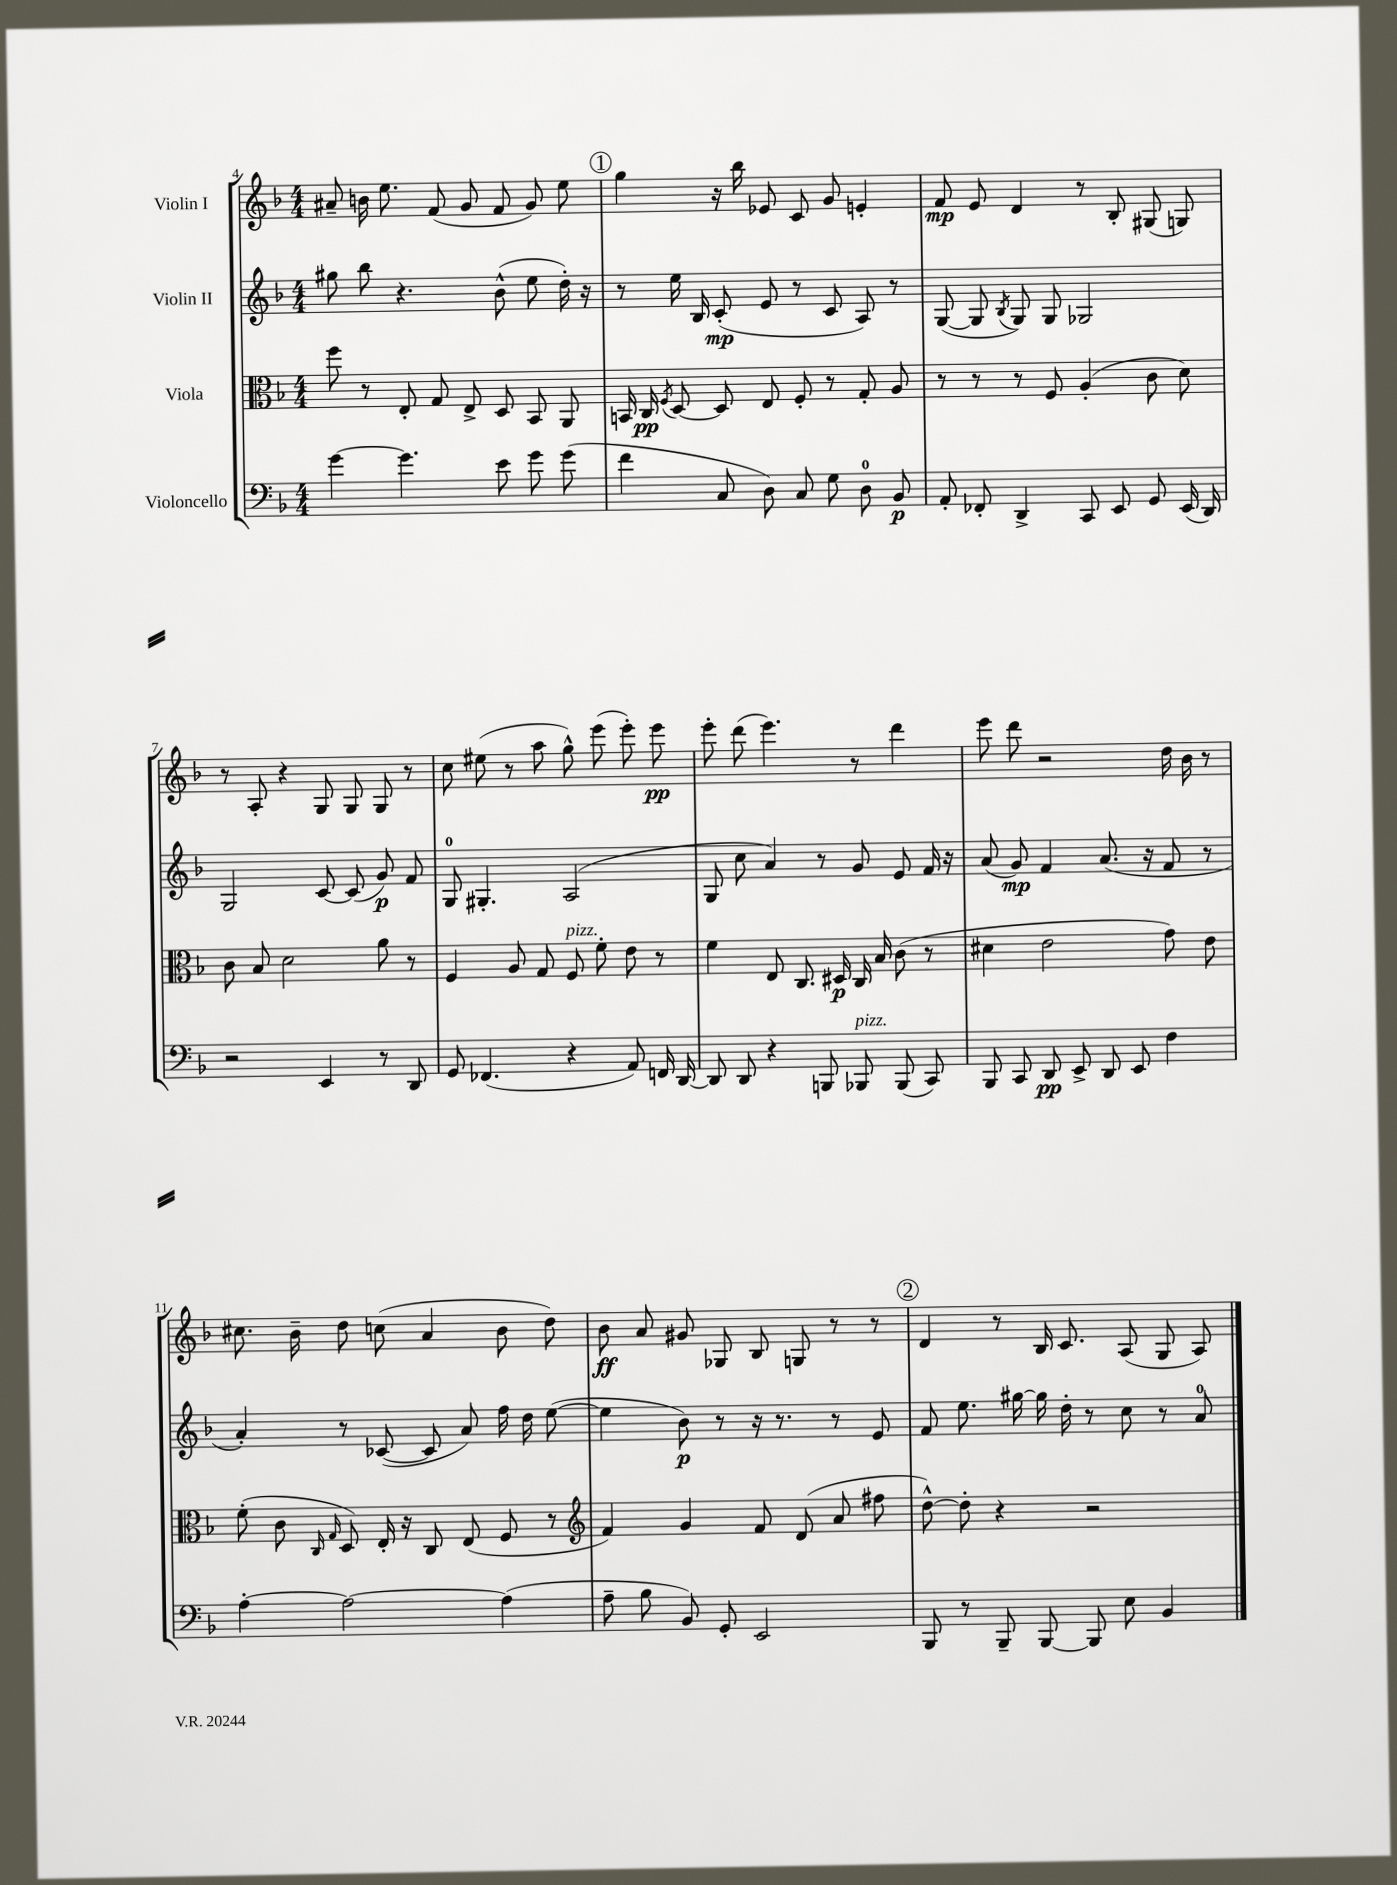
<<
\new StaffGroup <<
\new Staff = "s0" \with { instrumentName = "Violin I" } {
    \clef treble \key f \major \numericTimeSignature \time 4/4
    \autoBeamOff ais'8-- b'16 e''8. f'8( g'8 f'8 g'8) e''8 |
    \mark \markup { \circle "1" } g''4 r16 bes''16 ees'8 c'8 g'8 e'4-. |
    f'8\mp e'8 d'4 r8 bes8-. gis8( g8) |
    r8 a8-. r4 g8 g8 g8 r8 |
    c''8 eis''8( r8 a''8 g''8-^) e'''8( e'''8-.) e'''8\pp |
    e'''8-. d'''8( e'''4.) r8 d'''4 |
    e'''8 d'''8 r2 d''16 bes'16 r8 |
    cis''8. bes'16-- d''8 c''8( a'4 bes'8 d''8) |
    bes'8\ff a'8 gis'8 ges8 bes8 g8 r8 r8 |
    \mark \markup { \circle "2" } d'4 r8 bes16 c'8. a8( g8 a8) \bar "|." |
}
\new Staff = "s1" \with { instrumentName = "Violin II" } {
    \clef treble \key f \major \numericTimeSignature \time 4/4
    \autoBeamOff gis''8 bes''8 r4. bes'8-^( e''8 d''16-.) r16 |
    \mark \markup { \circle "1" } r8 e''16 bes16 c'8-.\mp( e'8 r8 c'8 a8) r8 |
    g8~( g8 \acciaccatura { bes8 } g8) g8 ges2 |
    g2 c'8~ c'8( g'8\p) f'8 |
    g8-0 gis4.-. a2( |
    g8 c''8 a'4) r8 g'8 e'8 f'16 r16 |
    a'8( g'8\mp) f'4 a'8.( r16 f'8 r8 |
    a'4-.) r8 ces'8~( ces'8 a'8) f''16 d''16 e''8~( |
    e''4 bes'8\p) r8 r16 r8. r8 e'8 |
    \mark \markup { \circle "2" } f'8 e''8. gis''16~ gis''16 d''16-. r8 c''8 r8 a'8-0 \bar "|." |
}
\new Staff = "s2" \with { instrumentName = "Viola" } {
    \clef alto \key f \major \numericTimeSignature \time 4/4
    \autoBeamOff f''8 r8 e8-. g8 e8-> d8 bes,8 a,8 |
    \mark \markup { \circle "1" } b,16 c16\pp \acciaccatura { f8 } d8~ d8 e8 f8-. r8 g8-. a8 |
    r8 r8 r8 f8 a4-.( c'8 d'8) |
    c'8 bes8 d'2 a'8 r8 |
    f4 a8 g8 f8^\markup { \italic "pizz." } f'8-. e'8 r8 |
    f'4 e8 c8. dis16\p c16 bes16 c'8( r8 |
    dis'4 e'2 g'8) e'8 |
    f'8-.( c'8 \grace { c16 g16 } d8) e16-. r16 c8 e8( f8 r8 |
    \clef treble f'4) g'4 f'8 d'8( a'8 fis''8 |
    \mark \markup { \circle "2" } d''8~-^) d''8-. r4 r2 \bar "|." |
}
\new Staff = "s3" \with { instrumentName = "Violoncello" } {
    \clef bass \key f \major \numericTimeSignature \time 4/4
    \autoBeamOff g'4~ g'4. e'8 g'8 g'8( |
    \mark \markup { \circle "1" } f'4 c8 d8) c8 g8 d8-0 bes,8\p |
    a,8-. fes,8-. d,4-> c,8 e,8 g,8 e,16( d,16) |
    r2 e,4 r8 d,8 |
    g,8 fes,4.( r4 a,8) f,16 d,16~ |
    d,8 d,8 r4 b,,8 bes,,8^\markup { \italic "pizz." } bes,,8( c,8) |
    bes,,8 c,8 d,8\pp e,8-> d,8 e,8 f4 |
    a4~-. a2~ a4( |
    a8-- bes8 bes,8) g,8-. e,2 |
    \mark \markup { \circle "2" } bes,,8 r8 bes,,8-- bes,,8~ bes,,8 e8 bes,4 \bar "|." |
}
>>
>>
\layout { \context { \Score currentBarNumber = #4 } }
